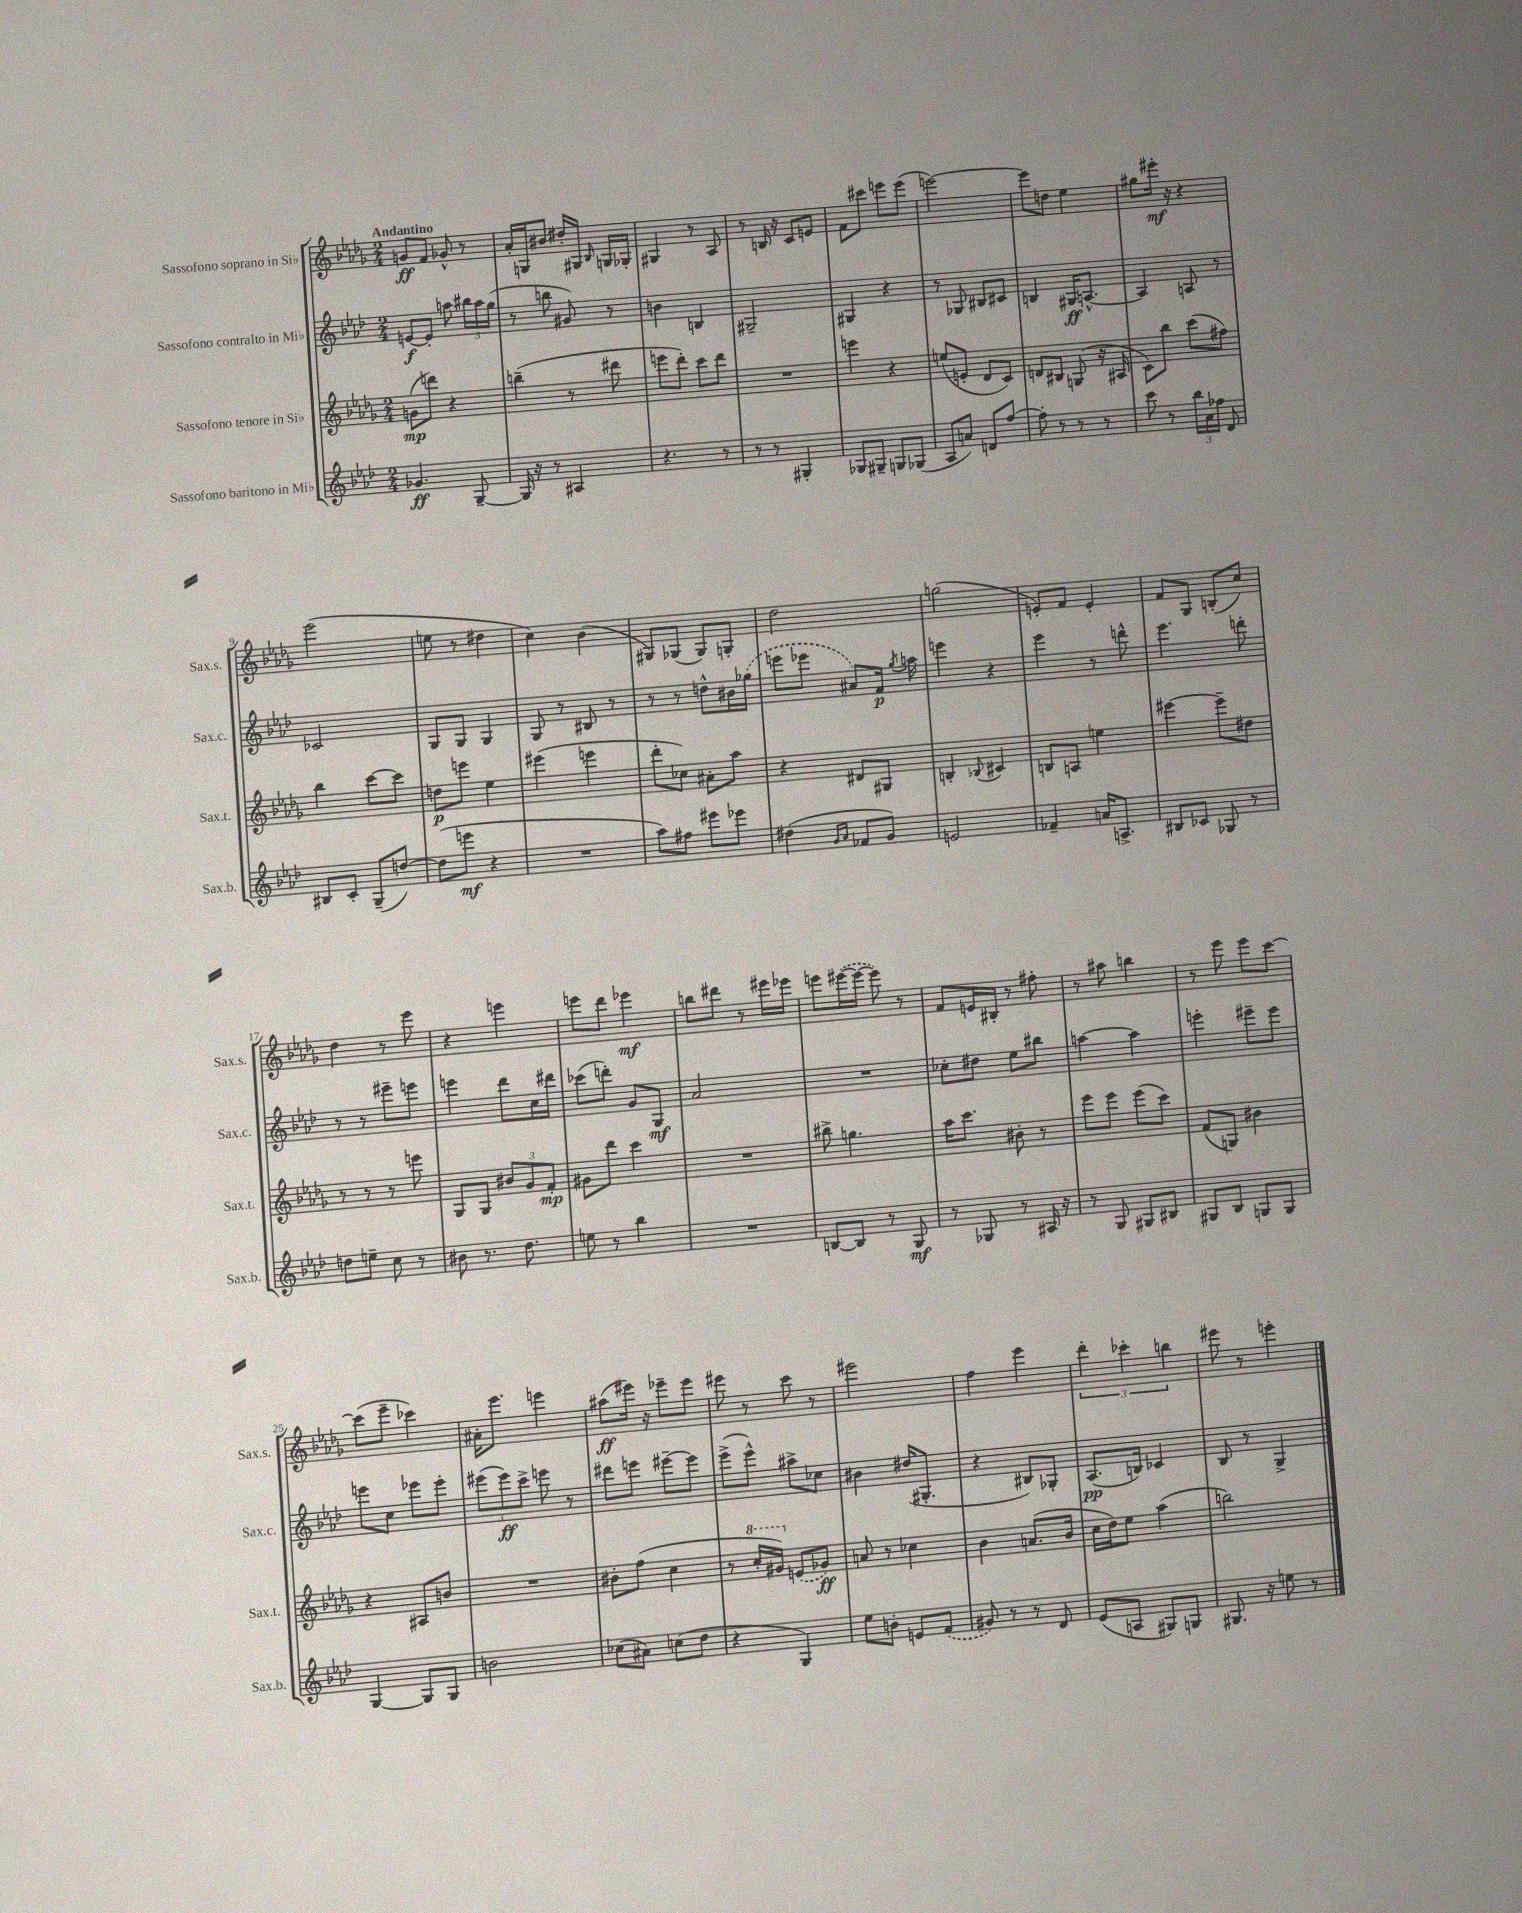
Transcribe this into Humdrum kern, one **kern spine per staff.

**kern	**dynam	**kern	**dynam	**kern	**dynam	**kern	**dynam
*part4	*part4	*part3	*part3	*part2	*part2	*part1	*part1
*staff4	*staff4	*staff3	*staff3	*staff2	*staff2	*staff1	*staff1
*I"Sassofono baritono in Mi♭	*	*I"Sassofono tenore in Si♭	*	*I"Sassofono contralto in Mi♭	*	*I"Sassofono soprano in Si♭	*
*I'Sax.b.	*	*I'Sax.t.	*	*I'Sax.c.	*	*I'Sax.s.	*
*clefG2	*	*clefG2	*	*clefG2	*	*clefG2	*
*k[b-e-a-d-]	*	*k[b-e-a-d-g-]	*	*k[b-e-a-d-]	*	*k[b-e-a-d-g-]	*
*M2/4	*	*M2/4	*	*M2/4	*	*M2/4	*
=1	=1	=1	=1	=1	=1	=1	=1
!	!	!	!	!	!	!LO:TX:a:B:t=Andantino	!
4.g-X/	ff	(8gn\L	mp	[8en/L	f	8gn/L	ff
.	.	8dddn\J)	.	8e'/J]	.	8f/J	.
.	.	4r	.	8aan\	.	8g-X^^/	.
[8G~/	.	.	.	24bb#X\LL	.	8r	.
.	.	.	.	24aa\	.	.	.
.	.	.	.	(24gg\JJ	.	.	.
=2	=2	=2	=2	=2	=2	=2	=2
16G/]	.	(4bbn~\	.	8r	.	16a-'/LL	.
16r	.	.	.	.	.	16Gn/J	.
8r	.	.	.	8bbn\	.	8b#X/J	.
4A#X/	.	8r	.	8g#X/)	.	16dd#X'/LL	.
.	.	.	.	.	.	16G#X/JJ	.
.	.	.	.	.	.	16qqB-/	.
.	.	8ddd#X\	.	8r	.	16Gn/LL	.
.	.	.	.	.	.	16G-X'/JJ	.
=3	=3	=3	=3	=3	=3	=3	=3
4.r	.	8eeen\L	.	4bn\	.	4G#X/	.
.	.	8ddd-'\J)	.	.	.	.	.
.	.	8ccc\L	.	4Bn/	.	8r	.
8r	.	8ddd-\J	.	.	.	8A-/	.
=4	=4	=4	=4	=4	=4	=4	=4
8r	.	2r	.	2G#X~/	.	8r	.
8r	.	.	.	.	.	16Bn/	.
.	.	.	.	.	.	16r	.
4G#X'/	.	.	.	.	.	8c/L	.
.	.	.	.	.	.	8en/J	.
=5	=5	=5	=5	=5	=5	=5	=5
8G-X/L	.	4eeen\	.	4G#X/	.	8f\L	.
8G#X~/J	.	.	.	.	.	8ccc#X\J	.
8Gn/L	.	4r	.	4r	.	8eeen\L	.
(8G-X/J	.	.	.	.	.	(8eee\J	.
=6	=6	=6	=6	=6	=6	=6	=6
8A-/L	.	(8een/L	.	8r	.	[2eeen\)	.
8an/J)	.	8en'/J	.	8G-X/	.	.	.
8dn/L	.	8d-/L	.	8B#X/L	.	.	.
[8ff/J	.	8c/J)	.	8c#X/J	.	.	.
=7	=7	=7	=7	=7	=7	=7	=7
8ff'\]	.	8dn/L	.	4Bn/	.	8eee\L]	.
8r	.	8B#X/J	.	.	.	8ddn\J	.
8r	.	(8Gn/	.	16G#X/KL	ff	4ee-\	.
.	.	.	.	[8.An^^/J	.	.	.
8r	.	16r	.	.	.	.	.
.	.	16A#X/	.	.	.	.	.
=8	=8	=8	=8	=8	=8	=8	=8
8ccc\	.	8c\L)	.	4A/]	.	8gg#X\L	.
8r	.	8bb-\J	.	.	.	16eee#X'\Jk	mf
.	.	.	.	.	.	16r	.
24bb-\LL	.	(8ccc\L	.	8An/	.	4r	.
24a-\	.	.	.	.	.	.	.
24ff-X\JJ	.	.	.	.	.	.	.
8d-/	.	8ff#X\J)	.	8r	.	.	.
!!LO:LB:g=z
=9	=9	=9	=9	=9	=9	=9	=9
8B#X/L	.	4bb-\	.	2c-X/	.	(2eee-\	.
8c'/J	.	.	.	.	.	.	.
(8G~/L	.	[8ccc\L	.	.	.	.	.
[8ddn/J)	.	8ccc\J]	.	.	.	.	.
=10	=10	=10	=10	=10	=10	=10	=10
(8dd\L]	.	8ddn\L	p	8G/L	.	8een\	.
8eeen\J	mf	8eeen\J	.	8G/J	.	8r	.
4r	.	4ee-\	.	4G/	.	4dd#X\	.
=11	=11	=11	=11	=11	=11	=11	=11
2r	.	(4eee#X\	.	8G/	.	4cc\)	.
.	.	.	.	8r	.	.	.
.	.	4eeen\	.	8B#X/	.	(4b-\	.
.	.	.	.	8r	.	.	.
=12	=12	=12	=12	=12	=12	=12	=12
8aa-\L)	.	8ddd-'\L	.	8r	.	8G#X/L)	.
8ff#X\J	.	8cc-X\J)	.	8r	.	(8G-X/J	.
8eee#X\L	.	8a#X'\L	.	8ddn^^\L	.	8G-/L)	.
8eee-X\J	.	8aa-\J	.	16b#X\L	.	8Gn'/J	.
.	.	.	.	(16gg-X\JJ	.	.	.
=13	=13	=13	=13	=13	=13	=13	=13
(4dd#X\	.	4r	.	8eeen\L	.	2dd-\	.
.	.	.	.	8eee-X\J	.	.	.
16qqg/LL	.	.	.	.	.	.	.
16qqa-/JJ	.	.	.	.	.	.	.
8f-X/L	.	8d#X/L	.	8a#X/L)	.	.	.
8g/J)	.	8G#X/J	.	16f/Jk	p	.	.
.	.	.	.	8qgg/	.	.	.
.	.	.	.	16aan\	.	.	.
=14	=14	=14	=14	=14	=14	=14	=14
2en/	.	4Bn'/	.	4eeen\	.	(2ggn\	.
.	.	8qqB-X/	.	.	.	.	.
.	.	4c#X/	.	4r	.	.	.
=15	=15	=15	=15	=15	=15	=15	=15
4f-X~/	.	8Bn/L	.	4eee-\	.	8en'/L)	.
.	.	8An/J	.	.	.	8f/J	.
16an/KL	.	4een\	.	8r	.	4e'/	.
8.An^/J	.	.	.	.	.	.	.
.	.	.	.	8dddn^^\	.	.	.
=16	=16	=16	=16	=16	=16	=16	=16
8B#X/L	.	[4eee#X\	.	4.eee-\	.	8f/L	.
8c-X/J	.	.	.	.	.	8G-/J	.
8G-X/	.	8eee#~\L]	.	.	.	(8Bn'/L	.
8r	.	8dd#X\J	.	8dddn'\	.	8cc/J)	.
!!LO:LB:g=z
=17	=17	=17	=17	=17	=17	=17	=17
8ddn\L	.	8r	.	8r	.	4dd-\	.
8een~\J	.	8r	.	8r	.	.	.
8cc\	.	8r	.	8eee#X~\L	.	8r	.
8r	.	8eeen\	.	8eeen\J	.	8eee-\	.
=18	=18	=18	=18	=18	=18	=18	=18
8b#X\	.	8G-/L	.	4eeen\	.	4r	.
8.r	.	8G-/J	.	.	.	.	.
.	.	12b#X/L	.	8ddd-\L	.	4eeen\	.
8.dd-\	.	.	.	.	.	.	.
.	.	12g-/	.	.	.	.	.
.	.	.	.	16cc\L	.	.	.
.	.	12f'/J	mp	.	.	.	.
.	.	.	.	16ddd#X\JJ	.	.	.
=19	=19	=19	=19	=19	=19	=19	=19
8een\	.	8g#X\L	.	(8ccc-X\L	.	8eeen\L	.
8r	.	8ddd-\J	.	8dddn'\J)	.	8ddd-\J	.
4bb-\	.	4ccc\	.	8g/L	.	4eee-X\	mf
.	.	.	.	8G/J	mf	.	.
=20	=20	=20	=20	=20	=20	=20	=20
2r	.	2r	.	2a-/	.	8bbn\L	.
.	.	.	.	.	.	8ddd#X\J	.
.	.	.	.	.	.	8r	.
.	.	.	.	.	.	16eee#X\LL	.
.	.	.	.	.	.	16eee-X\JJ	.
=21	=21	=21	=21	=21	=21	=21	=21
[8Bn/L	.	8bb#X^\	.	2r	.	8eeen\L	.
8B/J]	.	4.ggn\	.	.	.	([16eee#X\L	.
.	.	.	.	.	.	16eee#\JJ_	.
8r	.	.	.	.	.	8eee#\])	.
8G/	mf	.	.	.	.	8r	.
=22	=22	=22	=22	=22	=22	=22	=22
8r	.	16aa-\KL	.	8cc-X'\L	.	8f/L	.
.	.	8.ccc\J	.	.	.	.	.
8G-X/	.	.	.	8dd#X\J	.	16en/L	.
.	.	.	.	.	.	16B#X'/JJ	.
8r	.	8b#X'\	.	8ee-\L	.	8r	.
16A#X/	.	8r	.	8bb#X\J	.	8ff#X'\	.
16r	.	.	.	.	.	.	.
=23	=23	=23	=23	=23	=23	=23	=23
8r	.	8eee-\L	.	[4aan\	.	8r	.
8G/	.	8eee-\J	.	.	.	8aa#X\	.
8G#X/L	.	(8eee-\L	.	4aa\]	.	4bbn\	.
8B#X/J	.	8ccc\J)	.	.	.	.	.
=24	=24	=24	=24	=24	=24	=24	=24
8G#X/L	.	(8f/L	.	4eeen'\	.	8r	.
8B-/J	.	8Gn/J)	.	.	.	8eee-\	.
8Gn/L	.	4b#X\	.	8eee#X~\L	.	8eee-\L	.
8G/J	.	.	.	8eee#\J	.	[8ccc\J	.
!!LO:LB:g=z
=25	=25	=25	=25	=25	=25	=25	=25
[4G/	.	4r	.	8eeen\L	.	(8ccc\L]	.
.	.	.	.	8cc\J	.	8eee-~\J	.
8G/L]	.	8A#X/L	.	8eee-X\L	.	4ccc-X\)	.
8G/J	.	8bn/J	.	8eee-'\J	.	.	.
=26	=26	=26	=26	=26	=26	=26	=26
2bn\	.	2r	.	(12eee#X\L	.	16a#X'\KL	.
.	.	.	.	.	.	8.eee-\J	.
.	.	.	.	12eee#\)	ff	.	.
.	.	.	.	12ccc^\J	.	.	.
.	.	.	.	8eeen\	.	4eeen\	.
.	.	.	.	8r	.	.	.
=27	=27	=27	=27	=27	=27	=27	=27
(8cc-X\L	.	8b#X'\L	.	8ddd#X\L	.	(8aa#X\L	ff
8a#X\J)	.	(8ff\J	.	8eeen\J	.	16eee#X\Jk)	.
.	.	.	.	.	.	16r	.
(8ccn\L	.	4cc\	.	[8eee#X~\L	.	8eee-X~\L	.
8dd-\J	.	.	.	8eee#\J]	.	8eee-\J	.
=28	=28	=28	=28	=28	=28	=28	=28
4r	.	8r	.	(8eee-^\L	.	8eee#X\	.
*	*	*8va	*	*	*	*	*
.	.	16ccc'/LL	.	8eee-^^\J)	.	8r	.
.	.	16gg#X/JJ)	.	.	.	.	.
*	*	*X8va	*	*	*	*	*
4G/)	.	(8en/L	.	8aa#X^\L	.	8ccc\	.
.	.	8g-X/J)	ff	8cc-X\J	.	8r	.
=29	=29	=29	=29	=29	=29	=29	=29
8ee-\L	.	8an/	.	4b#X\	.	2eee#X\	.
8bn'\J	.	8r	.	.	.	.	.
8en/L	.	4cc-X\	.	(16dd#X/KL	.	.	.
.	.	.	.	8.G#X'/J	.	.	.
(8f/J	.	.	.	.	.	.	.
=30	=30	=30	=30	=30	=30	=30	=30
8g#X/)	.	4b-\	.	4r	.	4ff\	.
8r	.	.	.	.	.	.	.
8r	.	(8.an/L	.	8B#X/L)	.	4eee-\	.
8d-/	.	.	.	8G-X'/J	.	.	.
.	.	16b-/Jk	.	.	.	.	.
=31	=31	=31	=31	=31	=31	=31	=31
(8e-/L	.	16cc\LL	.	(8.A-/L	pp	6ddd-'\	.
.	.	16dd-\J)	.	.	.	.	.
8An/J	.	8ee-\J	.	.	.	.	.
.	.	.	.	.	.	6ccc-X'\	.
.	.	.	.	16Bn/Jk)	.	.	.
8G#X/L)	.	(4aa-\	.	4c-X/	.	.	.
.	.	.	.	.	.	6bbn\	.
8Gn/J	.	.	.	.	.	.	.
=32	=32	=32	=32	=32	=32	=32	=32
8.G#X/	.	2bbn\)	.	8B-/	.	8eee#X\	.
.	.	.	.	8r	.	8r	.
16r	.	.	.	.	.	.	.
8een\	.	.	.	4G^/	.	4eeen'\	.
8r	.	.	.	.	.	.	.
==	==	==	==	==	==	==	==
*-	*-	*-	*-	*-	*-	*-	*-
